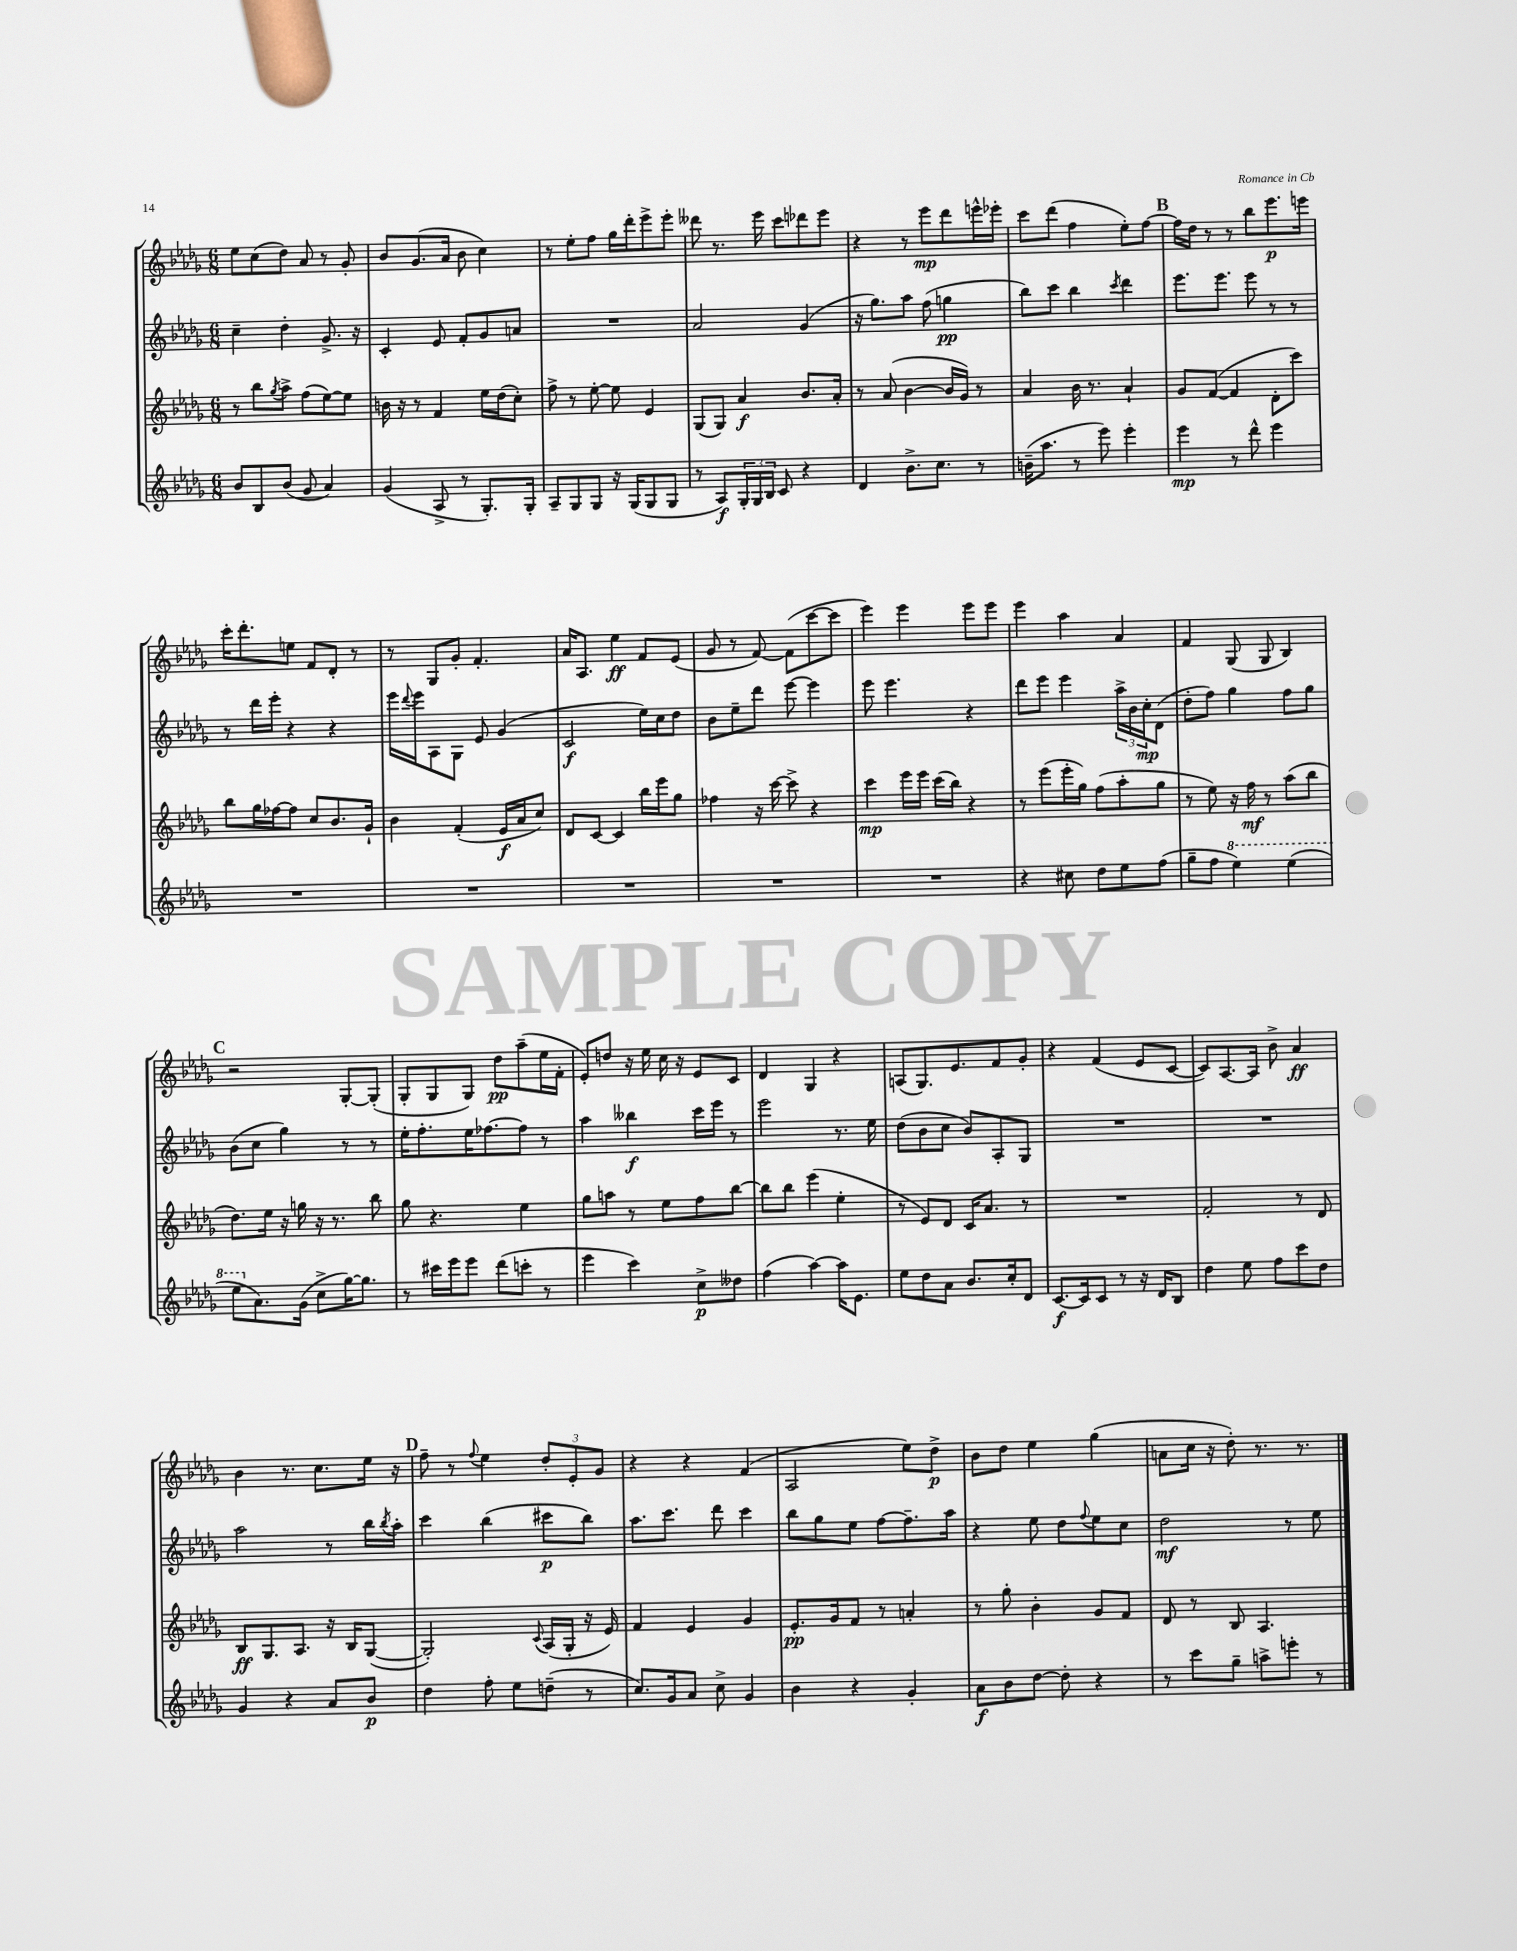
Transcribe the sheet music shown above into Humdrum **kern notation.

**kern	**dynam	**kern	**dynam	**kern	**dynam	**kern	**dynam
*part4	*part4	*part3	*part3	*part2	*part2	*part1	*part1
*staff4	*staff4	*staff3	*staff3	*staff2	*staff2	*staff1	*staff1
*clefG2	*	*clefG2	*	*clefG2	*	*clefG2	*
*k[b-e-a-d-g-]	*	*k[b-e-a-d-g-]	*	*k[b-e-a-d-g-]	*	*k[b-e-a-d-g-]	*
*M6/8	*	*M6/8	*	*M6/8	*	*M6/8	*
=113	=113	=113	=113	=113	=113	=113	=113
8b-/L	.	8r	.	4cc~\	.	8ee-\L	.
8B-/	.	8bb-\L	.	.	.	(8cc\	.
.	.	8qgg-/	.	.	.	.	.
(8b-/J	.	8aa-^\J	.	4dd-'\	.	8dd-\J)	.
8g-/	.	(8ff\L	.	.	.	8a-/	.
4a-/)	.	[8ee-\)	.	8.g-^/	.	8r	.
.	.	8ee-\J]	.	.	.	8g-'/	.
.	.	.	.	16r	.	.	.
=114	=114	=114	=114	=114	=114	=114	=114
(4g-/	.	16bn\	.	4c'/	.	8b-/L	.
.	.	16r	.	.	.	.	.
.	.	8r	.	.	.	(8.g-/	.
8A-^/	.	4f/	.	8e-/	.	.	.
.	.	.	.	.	.	16a-/Jk	.
8r	.	.	.	8f'/L	.	8b-\	.
8.G-'/L)	.	16ee-\LL	.	8g-/	.	4cc\)	.
.	.	(16dd-\J	.	.	.	.	.
.	.	8cc'\J)	.	8an/J	.	.	.
16G-'/Jk	.	.	.	.	.	.	.
=115	=115	=115	=115	=115	=115	=115	=115
8A-~/L	.	8ff^\	.	2.r	.	8r	.
8G-/	.	8r	.	.	.	8ee-'\L	.
8G-/J	.	[8ee-'\	.	.	.	8ff\J	.
16r	.	8ee-\]	.	.	.	16gg-\LL	.
(16G-/KL	.	.	.	.	.	16ddd-'\J	.
8G-/	.	4e-/	.	.	.	8eee-^\	.
8G-/J	.	.	.	.	.	8eee-'\J	.
=116	=116	=116	=116	=116	=116	=116	=116
8r	.	(8G-/L	.	2a-/	.	8ddd--X\	.
8A-/L)	f	8G-/J)	.	.	.	8.r	.
24G-'/L	.	4a-/	f	.	.	.	.
24G-/	.	.	.	.	.	.	.
.	.	.	.	.	.	16eee-\	.
24B-/JJ	.	.	.	.	.	.	.
8c/	.	.	.	.	.	8ccc\L	.
4r	.	8.b-/L	.	(4g-/	.	8ddd-X\	.
.	.	.	.	.	.	8eee-\J	.
.	.	16a-'/Jk	.	.	.	.	.
=117	=117	=117	=117	=117	=117	=117	=117
4d-/	.	8r	.	16r	.	4r	.
.	.	.	.	8.gg-\L)	.	.	.
.	.	(8a-/	.	.	.	.	.
8.b-^\L	.	[4b-\	.	8aa-\J	.	8r	.
.	.	.	.	(8ff\	.	8eee-\L	mp
8.cc\J	.	.	.	.	.	.	.
.	.	16b-/LL]	.	4ggn\	pp	8ddd-\	.
.	.	16g-/JJ)	.	.	.	.	.
8r	.	8r	.	.	.	16eeen^^\L	.
.	.	.	.	.	.	16eee-X'\JJ	.
=118	=118	=118	=118	=118	=118	=118	=118
(16bn~\KL	.	4a-/	.	8bb-\L)	.	8ccc\L	.
8.aa-\J	.	.	.	.	.	.	.
.	.	.	.	8ccc\J	.	(8ddd-\J	.
8r	.	16b-\	.	4bb-\	.	4ff\	.
.	.	8.r	.	.	.	.	.
8eee-\)	.	.	.	.	.	.	.
.	.	.	.	8qccc/	.	.	.
4eee-'\	.	4a-`/	.	4ddd-\	.	8ee-'\L)	.
.	.	.	.	.	.	[8ff\J	.
!!LO:REH:place=s1:t=B
=119	=119	=119	=119	=119	=119	=119	=119
4eee-\	mp	8g-/L	.	8.eee-\L	.	16ff\LL]	.
.	.	.	.	.	.	16dd-\JJ	.
.	.	([8f/J	.	.	.	8r	.
.	.	.	.	8.eee-\J	.	.	.
8r	.	4f/]	.	.	.	8r	.
8ddd-^^\	.	.	.	8eee-\	.	8bb-\L	.
4eee-\	.	8d-'\L	.	8r	.	8.eee-\	p
.	.	8ccc\J)	.	8r	.	.	.
.	.	.	.	.	.	16eeen\Jk	.
!!LO:LB:g=z
=120	=120	=120	=120	=120	=120	=120	=120
2.r	.	8bb-\L	.	8r	.	16ccc'\KL	.
.	.	.	.	.	.	8.ddd-'\	.
.	.	16gg-\L	.	16ddd-\LL	.	.	.
.	.	[16ff-X\J	.	16eee-'\JJ	.	.	.
.	.	8ff-\J]	.	4r	.	8een\J	.
.	.	8cc/L	.	.	.	8f/L	.
.	.	8.b-/	.	4r	.	8d-'/J	.
.	.	.	.	.	.	8r	.
.	.	16g-`/Jk	.	.	.	.	.
=121	=121	=121	=121	=121	=121	=121	=121
2.r	.	4b-\	.	16eee-\LL	.	8r	.
.	.	.	.	8qqddd-/	.	.	.
.	.	.	.	16eee-\J	.	.	.
.	.	.	.	8A-\	.	8G-/L	.
.	.	(4f'/	.	8G-\J	.	8g-'/J	.
.	.	.	.	8e-/	.	4.f'/	.
.	.	16e-/LL	f	(4g-/	.	.	.
.	.	16a-/J	.	.	.	.	.
.	.	8cc/J)	.	.	.	.	.
=122	=122	=122	=122	=122	=122	=122	=122
2.r	.	8d-/L	.	2c/	f	16a-/KL	.
.	.	.	.	.	.	8.A-/J	.
.	.	[8c/J	.	.	.	.	.
.	.	4c/]	.	.	.	4ee-\	ff
.	.	16bb-\LL	.	16ee-\LL)	.	8f/L	.
.	.	16eee-\J	.	16cc\J	.	.	.
.	.	8gg-\J	.	8dd-\J	.	(8e-/J	.
=123	=123	=123	=123	=123	=123	=123	=123
2.r	.	4ff-X\	.	8b-\L	.	8g-/	.
.	.	.	.	8ee-~\	.	8r	.
.	.	16r	.	8ddd-\J	.	[8f/)	.
.	.	[16ccc\	.	.	.	.	.
.	.	8ccc^\]	.	[8eee-\	.	(8f\L]	.
.	.	4r	.	4eee-\]	.	[8ccc\	.
.	.	.	.	.	.	8ccc\J]	.
=124	=124	=124	=124	=124	=124	=124	=124
2.r	.	4ccc\	mp	8eee-\	.	4eee-\)	.
.	.	.	.	4.eee-\	.	.	.
.	.	16eee-\LL	.	.	.	4eee-\	.
.	.	16eee-\JJ	.	.	.	.	.
.	.	(16ccc\LL	.	.	.	.	.
.	.	16bb-\JJ)	.	.	.	.	.
.	.	4r	.	4r	.	8eee-\L	.
.	.	.	.	.	.	8eee-\J	.
=125	=125	=125	=125	=125	=125	=125	=125
4r	.	8r	.	8ddd-\L	.	4eee-\	.
.	.	(8eee-\L	.	8eee-\J	.	.	.
8cc#X\	.	16eee-'\L	.	4eee-\	.	4aa-\	.
.	.	16gg-\JJ)	.	.	.	.	.
8dd-\L	.	(8ff\L	.	.	.	.	.
8ee-\	.	8aa-'\	.	24aa-^\LL	.	4a-/	.
.	.	.	.	24b-\	.	.	.
.	.	.	.	24cc'\J	mp	.	.
(8ff\J	.	8gg-\J	.	(8d-\J	.	.	.
=126	=126	=126	=126	=126	=126	=126	=126
8gg-~\L	.	8r	.	8dd-'\L	.	4f/	.
8ff\J	.	8ee-\)	.	8ff\J)	.	.	.
*8va	*	*	*	*	*	*	*
4eee-\)	.	16r	.	4gg-\	.	(8G-/	.
.	.	16ff\	mf	.	.	.	.
.	.	8r	.	.	.	8G-/	.
(4eee-\	.	(8aa-\L	.	8ff\L	.	4B-/)	.
.	.	8bb-\J	.	8gg-\J	.	.	.
!!LO:LB:g=z
!!LO:REH:place=s1:t=C
=127	=127	=127	=127	=127	=127	=127	=127
8eee-\L	.	8.dd-\L)	.	(8b-\L	.	2r	.
*X8va	*	*	*	*	*	*	*
8.a-\)	.	.	.	8cc\J	.	.	.
.	.	16ee-\Jk	.	.	.	.	.
.	.	16r	.	4gg-\)	.	.	.
(16g-\Jk	.	16ggn\	.	.	.	.	.
8cc^\L	.	16r	.	.	.	.	.
.	.	8.r	.	.	.	.	.
[16gg-\K)	.	.	.	8r	.	[8G-'/L	.
8.gg-\J]	.	.	.	.	.	.	.
.	.	8bb-\	.	8r	.	(8G-'/J]	.
=128	=128	=128	=128	=128	=128	=128	=128
8r	.	8gg-\	.	16ee-'\KL	.	8G-'/L	.
.	.	.	.	8.ff'\	.	.	.
16ccc#X\LL	.	4.r	.	.	.	8G-/	.
16eee-\J	.	.	.	.	.	.	.
8eee-\J	.	.	.	16ee-\K	.	8G-/J)	.
.	.	.	.	[8.ff-X\	.	.	.
(8ddd-\L	.	.	.	.	.	8dd-\L	pp
8cccn'\J	.	4ee-\	.	8ff-\J]	.	(8aa-~\	.
8r	.	.	.	8r	.	16ee-\L	.
.	.	.	.	.	.	16f'\JJ	.
=129	=129	=129	=129	=129	=129	=129	=129
4eee-\	.	8gg-\L	.	4aa-\	.	8e-'/L)	.
.	.	8aan\J	.	.	.	8ddn/J	.
4ccc\)	.	8r	.	4bb--X\	f	16r	.
.	.	.	.	.	.	16ee-\	.
.	.	8ee-\L	.	.	.	16cc\	.
.	.	.	.	.	.	16r	.
8cc^\L	p	8ff\	.	16ccc\LL	.	8e-/L	.
.	.	.	.	16eee-\JJ	.	.	.
8dd--X\J	.	[8bb-\J	.	8r	.	8c/J	.
=130	=130	=130	=130	=130	=130	=130	=130
(4ff\	.	8bb-\L]	.	2eee-\	.	4d-/	.
.	.	8bb-\J	.	.	.	.	.
[4aa-\)	.	(4eee-\	.	.	.	4G-/	.
16aa-\KL]	.	4ee-'\	.	8.r	.	4r	.
8.e-\J	.	.	.	.	.	.	.
.	.	.	.	16ee-\	.	.	.
=131	=131	=131	=131	=131	=131	=131	=131
8ee-\L	.	8r	.	(8dd-\L	.	(8An/L	.
8dd-\	.	8e-/L)	.	8b-\	.	8.G-/)	.
8a-\J	.	8d-/J	.	8cc\J	.	.	.
.	.	.	.	.	.	8.e-/	.
8.b-/L	.	16c/KL	.	8b-/L)	.	.	.
.	.	8.a-/J	.	.	.	.	.
.	.	.	.	8A-'/	.	8f/	.
16cc'/k	.	.	.	.	.	.	.
8d-/J	.	8r	.	8G-/J	.	8g-'/J	.
=132	=132	=132	=132	=132	=132	=132	=132
[8.c/L	f	2.r	.	2.r	.	4r	.
16c/k]	.	.	.	.	.	.	.
8c/J	.	.	.	.	.	(4f/	.
8r	.	.	.	.	.	.	.
16r	.	.	.	.	.	8e-/L	.
16d-/KL	.	.	.	.	.	.	.
8B-/J	.	.	.	.	.	[8c/J	.
=133	=133	=133	=133	=133	=133	=133	=133
4dd-\	.	2f'/	.	2.r	.	8c/L])	.
.	.	.	.	.	.	[8.A-/	.
8ee-\	.	.	.	.	.	.	.
.	.	.	.	.	.	16A-/Jk]	.
8ff\L	.	.	.	.	.	8b-^\	.
8ccc\	.	8r	.	.	.	4a-/	ff
8dd-\J	.	8d-/	.	.	.	.	.
!!LO:LB:g=z
=134	=134	=134	=134	=134	=134	=134	=134
4g-/	.	8B-/L	ff	2aa-\	.	4b-\	.
.	.	8.G-/	.	.	.	.	.
4r	.	.	.	.	.	8.r	.
.	.	8.A-/J	.	.	.	.	.
.	.	.	.	.	.	8.cc\L	.
8a-/L	.	16r	.	8r	.	.	.
.	.	16B-/KL	.	.	.	.	.
8b-/J	p	([8G-/J	.	16bb-\LL	.	16ee-\Jk	.
.	.	.	.	8qbb-/	.	.	.
.	.	.	.	16aa-'\JJ	.	16r	.
!!LO:REH:place=s1:t=D
=135	=135	=135	=135	=135	=135	=135	=135
4dd-\	.	2G-'/])	.	4ccc\	.	8ff~\	.
.	.	.	.	.	.	8r	.
.	.	.	.	.	.	8qqff/	.
8ff'\	.	.	.	(4bb-\	.	4ee-\	.
8ee-\L	.	.	.	.	.	.	.
.	.	8qqc/	.	.	.	.	.
(8ddn~\J	.	(16A-/LL	.	8ccc#X\L	p	12dd-'/L	.
.	.	16G-'/JJ	.	.	.	.	.
.	.	.	.	.	.	12e-'/	.
8r	.	16r	.	8bb-\J)	.	.	.
.	.	.	.	.	.	12g-/J	.
.	.	16e-/)	.	.	.	.	.
=136	=136	=136	=136	=136	=136	=136	=136
8.cc/L)	.	4f/	.	8.aa-\L	.	4r	.
16g-/k	.	.	.	8.ccc\J	.	.	.
8a-/J	.	4e-/	.	.	.	4r	.
8cc^\	.	.	.	8ddd-\	.	.	.
4g-/	.	4g-/	.	4ccc\	.	(4f/	.
=137	=137	=137	=137	=137	=137	=137	=137
4b-\	.	8.e-'/L	pp	8bb-\L	.	2A-/	.
.	.	.	.	8gg-\	.	.	.
.	.	16g-/k	.	.	.	.	.
4r	.	8f/J	.	8ee-\J	.	.	.
.	.	8r	.	[8ff\L	.	.	.
4g-'/	.	4an'/	.	8.ff~\]	.	8ee-\L)	.
.	.	.	.	.	.	8dd-^\J	p
.	.	.	.	16aa-\Jk	.	.	.
=138	=138	=138	=138	=138	=138	=138	=138
8a-\L	f	8r	.	4r	.	8b-\L	.
8b-\	.	8gg-'\	.	.	.	8dd-\J	.
[8dd-\J	.	4b-'\	.	8ee-\	.	4ee-\	.
8dd-'\]	.	.	.	8dd-\L	.	.	.
.	.	.	.	8qqff/	.	.	.
4r	.	8g-/L	.	8ee-\	.	(4gg-\	.
.	.	8f/J	.	8cc\J	.	.	.
=139	=139	=139	=139	=139	=139	=139	=139
8r	.	8d-/	.	2dd-\	mf	8an\L	.
8ccc\L	.	8r	.	.	.	16cc\Jk	.
.	.	.	.	.	.	16r	.
8gg-~\J	.	8B-/	.	.	.	8dd-'\)	.
8aan^\L	.	4.A-/	.	.	.	8.r	.
8eeen'\J	.	.	.	8r	.	.	.
.	.	.	.	.	.	8.r	.
8r	.	.	.	8ee-\	.	.	.
==	==	==	==	==	==	==	==
*-	*-	*-	*-	*-	*-	*-	*-
